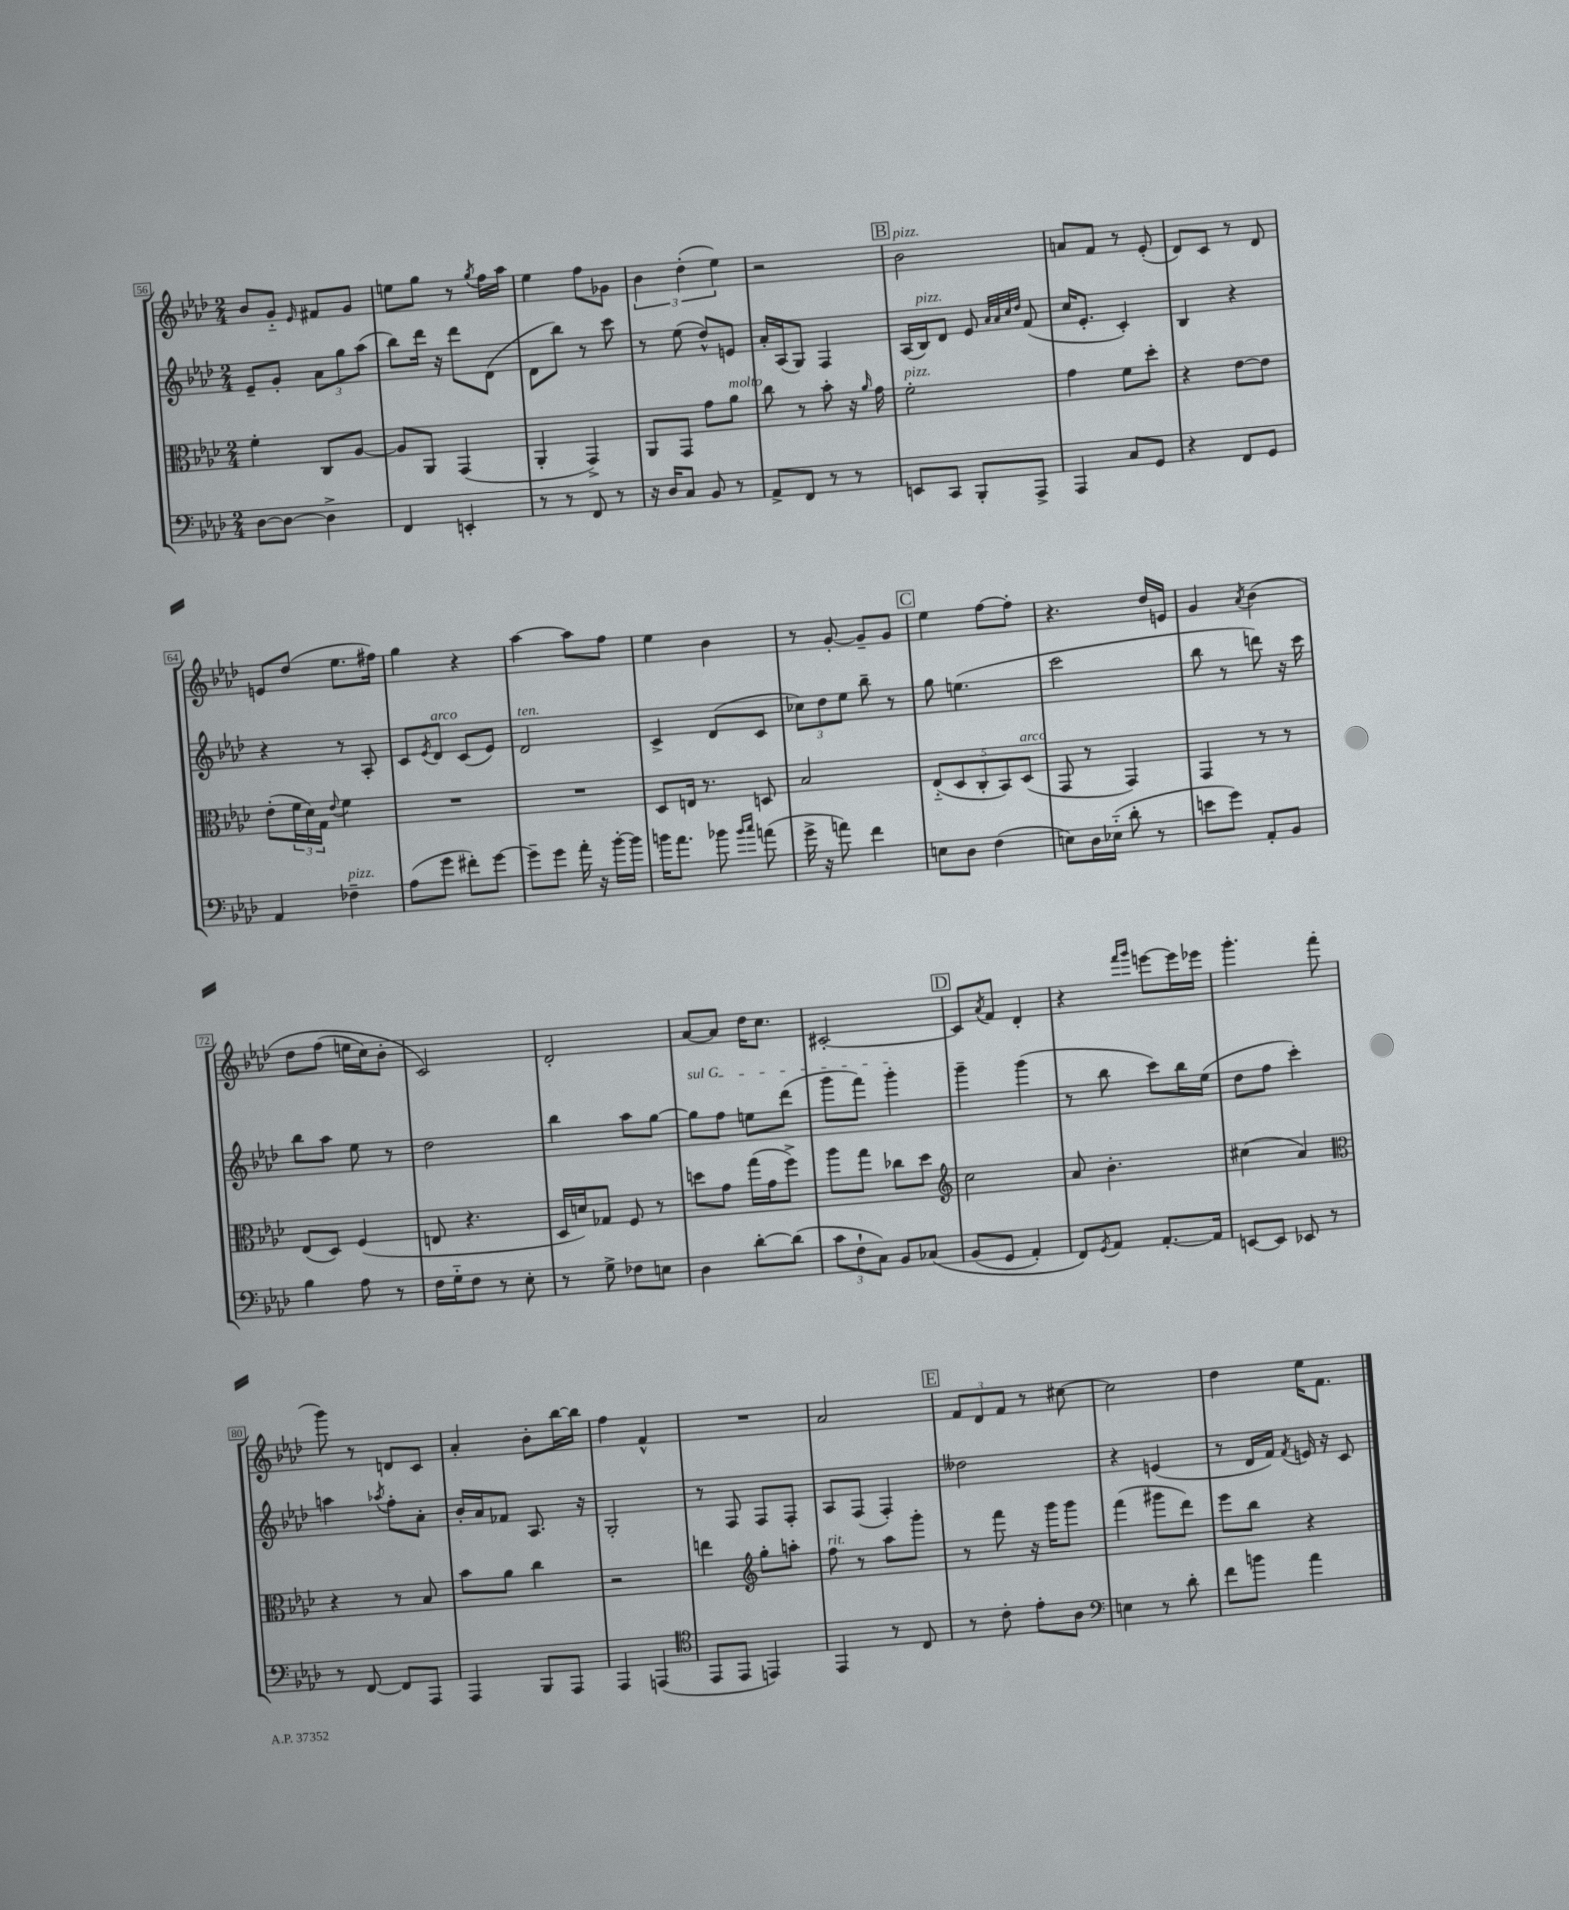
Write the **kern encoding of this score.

**kern	**kern	**kern	**kern
*staff4	*staff3	*staff2	*staff1
*clefF4	*clefC3	*clefG2	*clefG2
*k[b-e-a-d-]	*k[b-e-a-d-]	*k[b-e-a-d-]	*k[b-e-a-d-]
*M2/4	*M2/4	*M2/4	*M2/4
[8D-\L	4f'\	8e-~/L	8b-/L
8D-\_J	.	8g'/J	8g'~/J
.	.	.	16qqe-/
4D-^\]	8C/L	12a-\L	8f#/L
.	.	12gg\	.
.	[8A-/J	.	8g/J
.	.	(12aa-\J	.
=	=	=	=
4FF/	8A-/]L	8bb-\L)	8ee\L
.	8AA-/J	16ddd-\Jk	8gg\J
.	.	16r	.
4EE'/	(4GG/	8ddd-\L	8r
.	.	.	8qgg/
.	.	(8d-\J	16ff\LL
.	.	.	16aa-\JJ
=	=	=	=
8r	4AA-'/	8d-\L	4ee-\
8r	.	8bb-\J)	.
8FF/	4GG^/)	8r	8ff\L
8r	.	8ccc\	8g-\J
=	=	=	=
16r	8AA-/L	8r	6b-\
16D-/LK	.	.	.
8C/J	8GG/J	(8ee-\	.
.	.	.	(6dd-'\
8BB-/	8g\L	8dd-^^/L)	.
.	.	.	6ee-\)
8r	8a-\J	8e/J	.
=	=	=	=
8AA-^/L	8cc\	16a-'/LL	2r
.	.	(16A-/J	.
8FF/J	8r	8G/J)	.
8r	8b-'\	4F/	.
8r	16r	.	.
.	16qqa-/	.	.
.	16g\	.	.
=	=	=	=
8EE/L	2f'\	(16A-/LL	2b-\
.	.	16B-/J)	.
8CC/J	.	8d-/J	.
8BBB-'/L	.	8e-/	.
.	.	32qqa-/LLL	.
.	.	32qqa-/	.
.	.	32qqcc/	.
.	.	32qqdd-/JJJ	.
8AAA-^/J	.	(8f/	.
=	=	=	=
4AAA-/	4g\	16cc/LK	8a/L
.	.	8.e-'/J	.
.	.	.	8f/J
8C/L	8f\L	4c'/)	8r
8GG/J	8dd-'\J	.	(8e-'/
=	=	=	=
4r	4r	4B-/	8d-/L)
.	.	.	8c/J
8FF/L	[8e-\L	4r	8r
8GG/J	8e-\]J	.	8d-/
=	=	=	=
4AA-/	(8e-'\L	4r	8e/L
.	24f\L	.	(8dd-/J
.	24d-\)	.	.
.	24G\JJ	.	.
.	8qqe-/	.	.
4F-~\	4f\	8r	8.ee-\L
.	.	8A-'/	.
.	.	.	16ff#\Jk)
=	=	=	=
(8A-\L	2r	8c/L	4gg\
.	.	8qe-/	.
8g\J	.	8d-/J	.
8f#'\L)	.	(8c/L	4r
[8g\J	.	8e-/J)	.
=	=	=	=
8g~\]L	2r	2d-/	[4aa-\
8g\J	.	.	.
16a-'\	.	.	8aa-\]L
16r	.	.	.
[16b-'\LL	.	.	8ff\J
16b-\]JJ	.	.	.
=	=	=	=
16b\LK	8D-/L	4c^/	4ee-\
8.a-\J	.	.	.
.	16E/Jk	.	.
.	8.r	.	.
8b-\	.	(8d-/L	4b-\
16qqb-/LL	.	.	.
16qqcc/JJ	.	.	.
(8a\	8D/	8c/J	.
=	=	=	=
16g^\	2B-/	12cc-\L)	8r
16r	.	.	.
.	.	12dd-\	.
8a\)	.	.	[8g'/
.	.	12ee-\J	.
4f\	.	8bb-~\	8g~/]L
.	.	8r	8g/J
=	=	=	=
8E\L	(10E-'~/L	8gg\	4ee-\
.	10D-/	.	.
8D-\J	.	(4.ee\	.
.	10C'/	.	.
(4F\	.	.	[8ff\L
.	10BB-/)	.	.
.	.	.	8ff'\]J
.	(10D-/J	.	.
=	=	=	=
8E\L)	8GG/	2ccc\	4.r
16D-\L	8r	.	.
(16E-'~\JJ	.	.	.
8d-'\	4GG/)	.	.
8r	.	.	16dd-/LL
.	.	.	16e/JJ
=	=	=	=
8e\L	4GG/	8bb-\	4g/
8g\J)	.	8r	.
.	.	.	8qa-/
8AA-'/L	8r	8ddd\)	&(4b-\
8BB-/J	8r	16r	.
.	.	16ccc\	.
=	=	=	=
4B-\	(8E-/L	8bb-\L	8dd-\L
.	8D-/J)	8aa-\J	(8ff\J
8A-\	(4F/	8ee-\	16ee\LL
.	.	.	16cc\J)
8r	.	8r	8b-'\J
=	=	=	=
16F\LL	8E/	2dd-\	2c/&)
16G'~\J	.	.	.
8F\J	4.r	.	.
8r	.	.	.
8E-'\	.	.	.
=	=	=	=
8r	16D-/LL	4bb-\	2d-'/
.	16d/J)	.	.
8G^\	8G-/J	.	.
8F-\L	8F/	8aa-\L	.
8E\J	8r	[8gg\J	.
=	=	=	=
4D-\	8dd\L	8gg\]L	[8a-/L
.	8g\J	8ff\J	8a-/]J
[8d-'\L	(16gg\LL	8ee\L	16dd-\LK
.	16g\J	.	8.cc\J
(8d-\]J	8ff^\J)	(8ddd-\J	.
=	=	=	=
12c\L	8aa-\L	8ggg\L	[2c#'/
12F`\	.	.	.
.	8gg\J	8fff\J)	.
12C\J)	.	.	.
8BB-/L	8cc-\L	4ggg'\	.
&(8C-/J	8dd-\J	.	.
=	=	=	=
*	*clefG2	*	*
(8BB-/L	2cc\	4ggg~\	8c#/]L
.	.	.	8qa-/
8GG/J	.	.	8f/J
4AA-'/)	.	(4ggg\	4d-'/
=	=	=	=
8FF/L&)	8a-/	8r	4r
8qGG/	.	.	.
8AA-/J	4.b-'\	8bb-\	.
.	.	.	16qqfff/LL
.	.	.	16qqggg/JJ
[8.AA-'/L	.	8ccc\L)	[8eee\L
.	.	16bb-\L	16eee\]L
16AA-/]Jk	.	(16ee-\JJ	16eee-\JJ
=	=	=	=
[8EE/L	(4cc#\	8dd-\L	4.ggg'\
8EE/]J	.	8ff\J	.
8EE-/	4a-/)	4ccc'\)	.
8r	.	.	(8fff\
=	=	=	=
*	*clefC3	*	*
8r	4r	4aa\	8ggg\)
[8FF/	.	.	8r
.	.	8qaa-/	.
8FF/]L	8r	8ff'\L	8d/L
8AAA-/J	8B-/	8a-'\J	8c/J
=	=	=	=
4AAA-/	8b-\L	16b-'/LL	4a-'/
.	.	16a-/J	.
.	8a-\J	8f-/J	.
8BBB-/L	4cc\	8.A-/	8b-'\L
8AAA-/J	.	.	[16bb-\L
.	.	16r	16bb-\]JJ
=	=	=	=
4AAA-/	2r	2G'/	4ff\
(4AAA/	.	.	4f^^/
=	=	=	=
*clefC4	*	*	*
8EE-/L	4ee\	8r	2r
8EE-/J	.	8F/	.
*	*clefG2	*	*
4EE/)	8gg'\L	8F/L	.
.	8aa'\J	8F'/J	.
=	=	=	=
4EE-/	8ff\	8A-/L	2a-/
.	8r	(8F/J	.
8r	8aa-\L	4F'/)	.
8C/	8ggg'\J	.	.
=	=	=	=
8r	8r	2dd--\	12f/L
.	.	.	12d-/
8c'\	8fff\	.	.
.	.	.	12f/J
8e-'\L	16r	.	8r
.	16ggg\LK	.	.
8A-\J	8ggg\J	.	[8cc#\
=	=	=	=
*clefF4	*	*	*
4E\	(4fff\	4r	2cc#\]
8r	8ggg#\L	(4e/	.
8d-'\	8ddd-\J)	.	.
=	=	=	=
8f\L	8eee-\L	8r	4dd-\
8b\J	8bb-\J	16d-/LL	.
.	.	16f/JJ)	.
.	.	8qf/	.
4a-\	4r	16e/	16ee-\LK
.	.	16r	8.f\J
.	.	8c/	.
==	==	==	==
*-	*-	*-	*-
